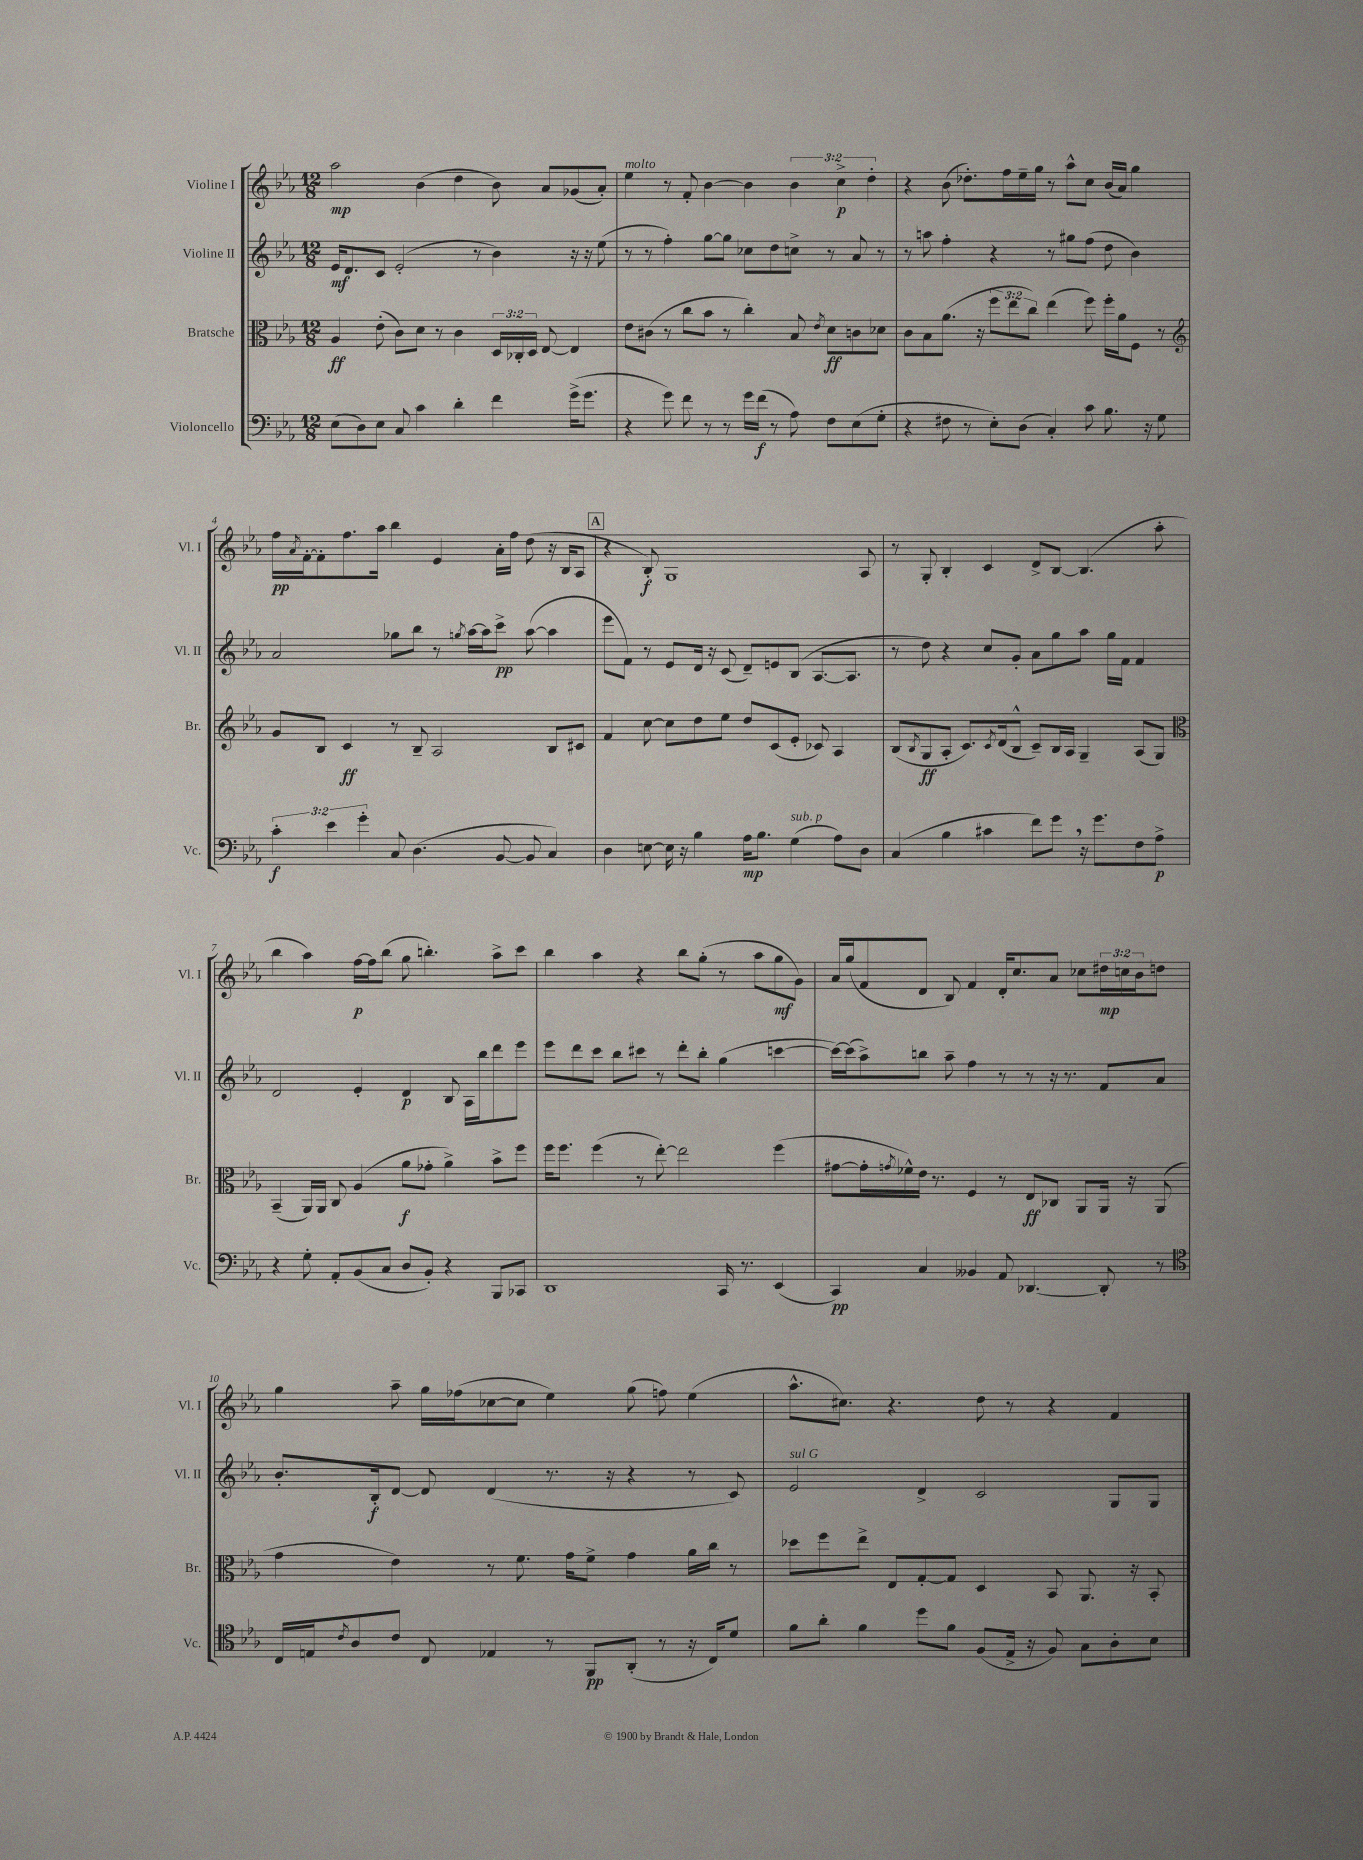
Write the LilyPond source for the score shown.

<<
\new StaffGroup <<
\new Staff = "s0" \with { instrumentName = "Violine I" shortInstrumentName = "Vl. I" } {
    \clef treble \key ees \major \numericTimeSignature \time 12/8 \override Staff.TupletNumber.text = #tuplet-number::calc-fraction-text
    aes''2\mp bes'4( d''4 bes'8) aes'8 ges'8( aes'8-.) |
    ees''4^\markup { \italic "molto" } r8 f'8-. bes'4~ bes'4 \tuplet 3/2 { bes'4 c''4->\p d''4-. } |
    r4 bes'8( des''8.-.) f''16 ees''16-- g''16 r8 aes''8-^ c''8 bes'16( aes'16) g''4 |
    f''16\pp \acciaccatura { aes'8 } f'16~-. f'8-. f''8. aes''16 bes''4 ees'4 aes'16-. f''16 d''8( r16 bes16 aes8 |
    \mark \markup { \box "A" } r4 bes8-.\f) g1 aes8 |
    r8 g8-. bes4-. c'4 d'8-> bes8~ bes4.( aes''8-. |
    bes''4 aes''4) f''16~\p f''16 bes''8( g''8 b''4.-.) aes''8-> c'''8 |
    bes''4 aes''4 r4 bes''8 g''8-.( r8 aes''8 g''8\mf g'8) |
    aes'16 g''16( f'8 d'8 bes8) f'4 d'16-. c''8. aes'8 ces''8 \tuplet 3/2 { dis''16\mp c''16 bes'16 } d''8 |
    g''4 aes''8-- g''16 fes''16( ces''8~ ces''8 ees''4) g''8( f''8) ees''4( |
    aes''8.-^ cis''8.) r4. d''8 r8 r4 f'4 \bar "|." |
}
\new Staff = "s1" \with { instrumentName = "Violine II" shortInstrumentName = "Vl. II" } {
    \clef treble \key ees \major \numericTimeSignature \time 12/8
    ees'16\mf d'8. c'8 ees'2-.( r8 bes'4) r16 r16 ees''8( |
    r8 r8 f''4-.) g''8~ g''8 ces''8 d''8 c''8-> r8 aes'8 r8 |
    r8 a''8 f''4-. r4 r8 gis''8 f''8( d''8 bes'4) |
    aes'2 ges''8 bes''8 r8 \acciaccatura { g''8 } aes''16~ aes''16 c'''8->\pp aes''8~( aes''4 |
    \mark \markup { \box "A" } ees'''8 f'8) r8 ees'8 d'16 r16 c'8( d'8--) e'8 bes8( aes8.~ aes8. |
    r8 d''8) r4 c''8 g'8-. aes'8 g''8 aes''8 g''16 f'16 f'4 |
    d'2 ees'4-. d'4\p bes8 aes16 bes''16 d'''8 ees'''8 |
    ees'''8 d'''8 c'''8 bes''8 cis'''8 r8 d'''8-. bes''8-. g''4( c'''4~ |
    c'''16~) c'''16( aes''8->) b''8 aes''8-- f''4 r8 r8 r16 r8. f'8 aes'8 |
    bes'8.-. bes16-.\f d'8~ d'8 d'4( r8. r16 r4 r8 c'8) |
    ees'2^\markup { \italic "sul G" } d'4-> c'2 g8 g8 \bar "|." |
}
\new Staff = "s2" \with { instrumentName = "Bratsche" shortInstrumentName = "Br." } {
    \clef alto \key ees \major \numericTimeSignature \time 12/8 \override Staff.TupletNumber.text = #tuplet-number::calc-fraction-text
    aes4\ff ees'8-.( c'8) d'8 r8 c'4 \tuplet 3/2 { d16 ces16-. d16 } ees8~ ees4 |
    ees'8 cis'8( r8 c''8 bes'8 r8 c''4-.) bes8 \acciaccatura { ees'8 } d'8\ff c'8 des'8 |
    c'8 bes8 aes'8.( r16 \tuplet 3/2 { f''8 ees''8 c''8) } ees''4( f''8) f''16-. aes'16 f8 r8 |
    \clef treble g'8 bes8 c'4\ff r8 bes8-- aes2 bes8 cis'8 |
    \mark \markup { \box "A" } f'4 c''8~ c''8 d''8 ees''8 d''8 c'8( ees'8-. ces'8) aes4 |
    bes8( \acciaccatura { bes8 } g8\ff aes8-. c'8.) \acciaccatura { c'8 } d'16( bes8-^ c'8--) bes16 aes16 g4-- aes8( g8) |
    \clef alto bes,4--( aes,16) aes,16 c8 aes4( aes'8\f ges'8-. aes'4->) bes'8-> f''8 |
    f''16 f''8. f''4( r8 ees''8~-.) ees''2 f''4( |
    gis'8~ gis'16-. \acciaccatura { g'8 } fes'16-^) ees'16 r8. f4 r8 ees8\ff ces8 aes,8 aes,16 r16 aes,8( |
    g'4 ees'4) r8 f'8. g'16 f'8-> g'4 aes'16 c''16 r8 |
    des''8 f''8 ees''8-> ees8 g8~-. g8 d4 bes,8 aes,8. r16 bes,8-. \bar "|." |
}
\new Staff = "s3" \with { instrumentName = "Violoncello" shortInstrumentName = "Vc." } {
    \clef bass \key ees \major \numericTimeSignature \time 12/8 \override Staff.TupletNumber.text = #tuplet-number::calc-fraction-text
    ees8( d8) ees8 c8 c'4 d'4-. f'4 g'16->( g'8. |
    r4 g'8) f'8 r8 r8 g'16 f'16\f( r8 aes8) f8 ees8( g8-. |
    r4 fis8 r8 ees8-.) d8( c4-.) c'8 bes8. r16 g8 |
    \tuplet 3/2 { c'4-.\f ees'4 g'4-. } c8 d4.( bes,8~ bes,8 c4) |
    \mark \markup { \box "A" } d4 e8~ e16 r16 bes4 aes16\mp bes8. g4^\markup { \italic "sub. p" }( aes8) d8 |
    c4( bes4 cis'4 f'8) g'8 \breathe r16 g'8. f8 aes8->\p |
    r4 g8-. aes,8-. bes,8( c8 d8 bes,8-.) r4 bes,,8 ces,8 |
    d,1 c,16 r8. ees,4( |
    c,4\pp) c4 beses,4 aes,8 des,4.~ des,8-. r8 |
    \clef tenor c16 e16 \acciaccatura { c'8 } aes8 c'8 c8 ees4 r8 f,8\pp aes,8-.( r8 r16 c16) d'8 |
    f'8 aes'8-. f'4 d''8 f'8 f8( ees16-> r16 f8) g8 aes8-. bes8 \bar "|." |
}
>>
>>
